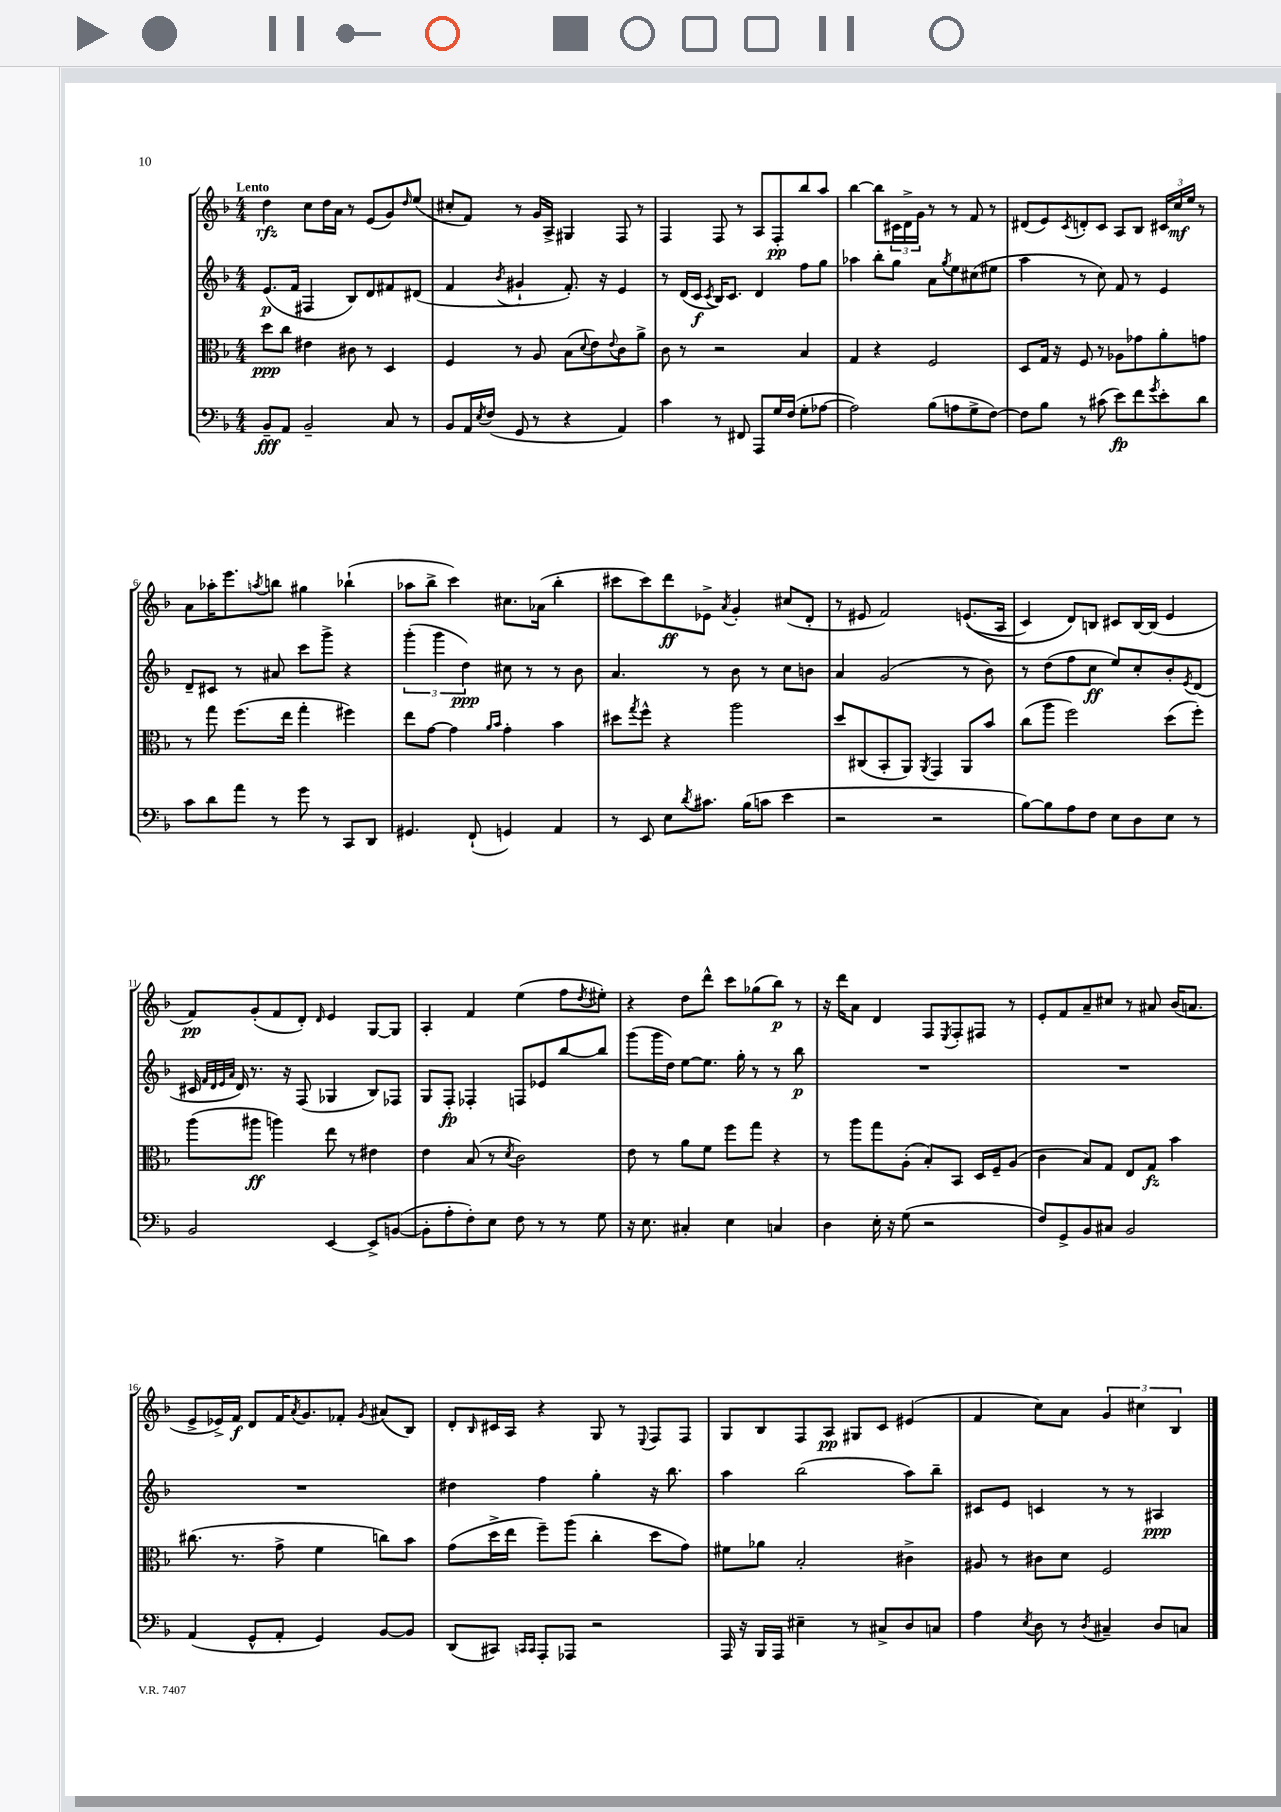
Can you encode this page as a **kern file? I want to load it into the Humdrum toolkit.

**kern	**kern	**kern	**kern
*staff4	*staff3	*staff2	*staff1
*clefF4	*clefC3	*clefG2	*clefG2
*k[b-]	*k[b-]	*k[b-]	*k[b-]
*M4/4	*M4/4	*M4/4	*M4/4
8BB-~	8dd	(8.e	4dd
8AA	8cc	.	.
.	.	16f	.
2BB-~	4e#	4F#	8cc
.	.	.	16dd
.	.	.	16a
.	8c#	8B-)	8r
.	8r	8d	(8e
8C	4D	8f#	8g)
.	.	.	16qqdd
8r	.	(8d#	(8ee
=	=	=	=
8BB-	4F	4f	8cc#'
16AA	.	.	8f)
8qE	.	.	.
(16F	.	.	.
.	.	8qb-	.
8GG	8r	4g#`	8r
8r	8A	.	16g
.	.	.	16A^
4r	(8B-	8.f')	4G#
.	8qqd	.	.
.	8e)	.	.
.	.	16r	.
.	8qqe	.	.
4AA)	8c	4e	8F
.	8a^	.	8r
=	=	=	=
4c	8c	8r	4F
.	8r	(16d	.
.	.	16c	.
.	.	8qc	.
8r	2r	16B-)	8F
.	.	8.c	.
8FF#	.	.	8r
8AAA	.	4d	8A
16G	.	.	8F'
(16F	.	.	.
8G'	4B-	8ff	8bb-
[8A-	.	8gg	8aa
=	=	=	=
2A-])	4G	4aa-	[4bb-
.	4r	8bb-'	8bb-]
.	.	8gg	24c#
.	.	.	24d^
.	.	.	24g
(8B-	2F	8a	8r
.	.	8qgg	.
8A	.	8ee	8r
8G^	.	(8cc#	8f
[8F)	.	8ee#	8r
=	=	=	=
8F]	8D	4aa	(8d#
8B-	16G	.	8e)
.	16r	.	.
.	.	.	8qc
8r	8F	8r	8d'
(8c#	8r	8cc)	8c
8e)	8A-	8f	8A
8f	8g-	8r	8B-
8qg	.	.	.
8e'	8a'	4e	24c#
.	.	.	24cc
.	.	.	24ee
8d	8g	.	8r
=	=	=	=
8c	8r	8d~	8a
8d	8gg	8c#	16aa-'
.	.	.	8.eee
8a	(8.ff	8r	.
.	.	.	8qaa
8r	.	8a#	8bb
.	16ee	.	.
8g	4gg'	8ccc	4gg#
8r	.	8ggg^	.
8CC	4ff#)	4r	(4bb-`
8DD	.	.	.
=	=	=	=
4.GG#	8ee	(6ggg'	8aa-
.	[8g	.	8bb-^
.	.	6ggg	.
.	4g]	.	4ccc)
.	.	6dd)	.
(8FF`	.	.	.
.	16qqa	.	.
.	16qqb-	.	.
4GG)	4g'	8cc#	8.cc#
.	.	8r	.
.	.	.	(16a-
4AA	4b-	8r	4bb-'
.	.	8b-	.
=	=	=	=
8r	8dd#	4.a	8ccc#
.	8qgg	.	.
8EE	8ff^^	.	8ccc#)
8E	4r	.	8ddd
8qd	.	.	.
8.c#	.	8r	8e-^
.	.	.	8qa
.	2aa	8b-	4g'
(16B-	.	.	.
8c	.	8r	.
4e	.	8cc	(8cc#
.	.	8b	8d'
=	=	=	=
2r	8dd	4a	8r
.	(8C#	.	8e#
.	8BB-'	(2g	2f)
.	8AA)	.	.
.	8qAA	.	.
2r	4GG	.	.
.	8AA	8r	&((8.e
.	8b-	8b-)	.
.	.	.	16A
=	=	=	=
[8B-)	(8cc	8r	4c)
8B-]	8aa	(8dd	.
8A	2ff)	8ff	8d&)
8F	.	8cc	8B
8E	.	8ee)	8c#
8D	.	8cc'	[16B
.	.	.	(16B]
8E	(8dd	8b-'	4e
.	.	8qe	.
8r	8ff')	(8d	.
=	=	=	=
2BB-	(8aa	16c#	8f)
.	.	32qqf	.
.	.	32qqd	.
.	.	32qqe	.
.	.	32qqa	.
.	.	16d)	.
.	8aa#	8.r	(8g'
.	4aa)	.	8f
.	.	16r	.
.	.	(8F	8d')
.	.	.	16qqd
[4EE	8ee	4G-	4e
.	8r	.	.
8EE^]	4e#	8B-)	[8G
([8BB	.	8F-	8G]
=	=	=	=
8BB']	4e	8G	4A'
8A'	.	8F'	.
8F')	(8B-	4F-'	4f
8E	8r	.	.
.	8qd	.	.
8F	2c)	8F	(4ee
8r	.	8e-	.
8r	.	[8bb-	8ff
.	.	.	8qdd
8G	.	8bb-]	8ee#')
=	=	=	=
16r	8e	(8ggg	4r
8.E	.	.	.
.	8r	16ggg	.
.	.	16dd)	.
4C#'	8a	[8ee	8dd
.	8f	8.ee]	8ddd^^
4E	8ff	.	8ccc
.	.	16gg'	.
.	8gg	8r	(8gg-
4C	4r	8r	8bb-)
.	.	8bb-	8r
=	=	=	=
4D	8r	1r	16r
.	.	.	16ddd
.	8aa	.	8a
16E'	8gg	.	4d
16r	.	.	.
(8G	(8A'	.	.
2r	8B-')	.	8F
.	.	.	8qE
.	8BB-	.	8F'
.	16D	.	8F#
.	16F~	.	.
.	(8A	.	8r
=	=	=	=
8F)	4c	1r	8e'
8GG^	.	.	8f
8BB-	8B-)	.	8a~
8C#	8G	.	8cc#
2BB-	8E	.	8r
.	8G	.	8a#
.	4b-	.	(16b-
.	.	.	8.a
=	=	=	=
(4AA	(8.cc#	1r	8e^
.	.	.	16e-^)
.	8.r	.	16f
8GG^^	.	.	8d
8AA'	8g^	.	16f
.	.	.	8qa
.	.	.	8.g
4GG)	4f	.	.
.	.	.	8f-'
.	.	.	8qg
[8BB-	8cc)	.	(8a#
8BB-]	8b-	.	8B-)
=	=	=	=
(8DD	(8g	4dd#	8d'
.	.	.	16qqB-
8CC#)	16dd^	.	16c#
.	16ee	.	16A
16qqCC	.	.	.
16qqCC	.	.	.
8AAA'	8ff~)	4ff	4r
8AAA-	(8aa	.	.
2r	4cc'	4gg'	8G
.	.	.	8r
.	.	.	8qqE
.	8dd	16r	8F
.	.	8.bb-	.
.	8g)	.	8F
=	=	=	=
16AAA	8f#	4aa	8G
16r	.	.	.
16BBB-	8a-	.	8B-
16AAA	.	.	.
4E#~	2B-'	(2bb-	8F
.	.	.	8A
8r	.	.	8G#
8C#^	.	.	8c
8D	4c#^	8aa)	(4e#
8C	.	8bb-~	.
=	=	=	=
4A	8A#	8c#	4f
.	8r	8e	.
8qE	.	.	.
8D	8c#	4c	8cc)
8r	8d	.	8a
8qD	.	.	.
4C#~	2F	8r	6g
.	.	8r	.
.	.	.	6cc#
8D	.	4A#	.
.	.	.	6B-
8C	.	.	.
==	==	==	==
*-	*-	*-	*-
